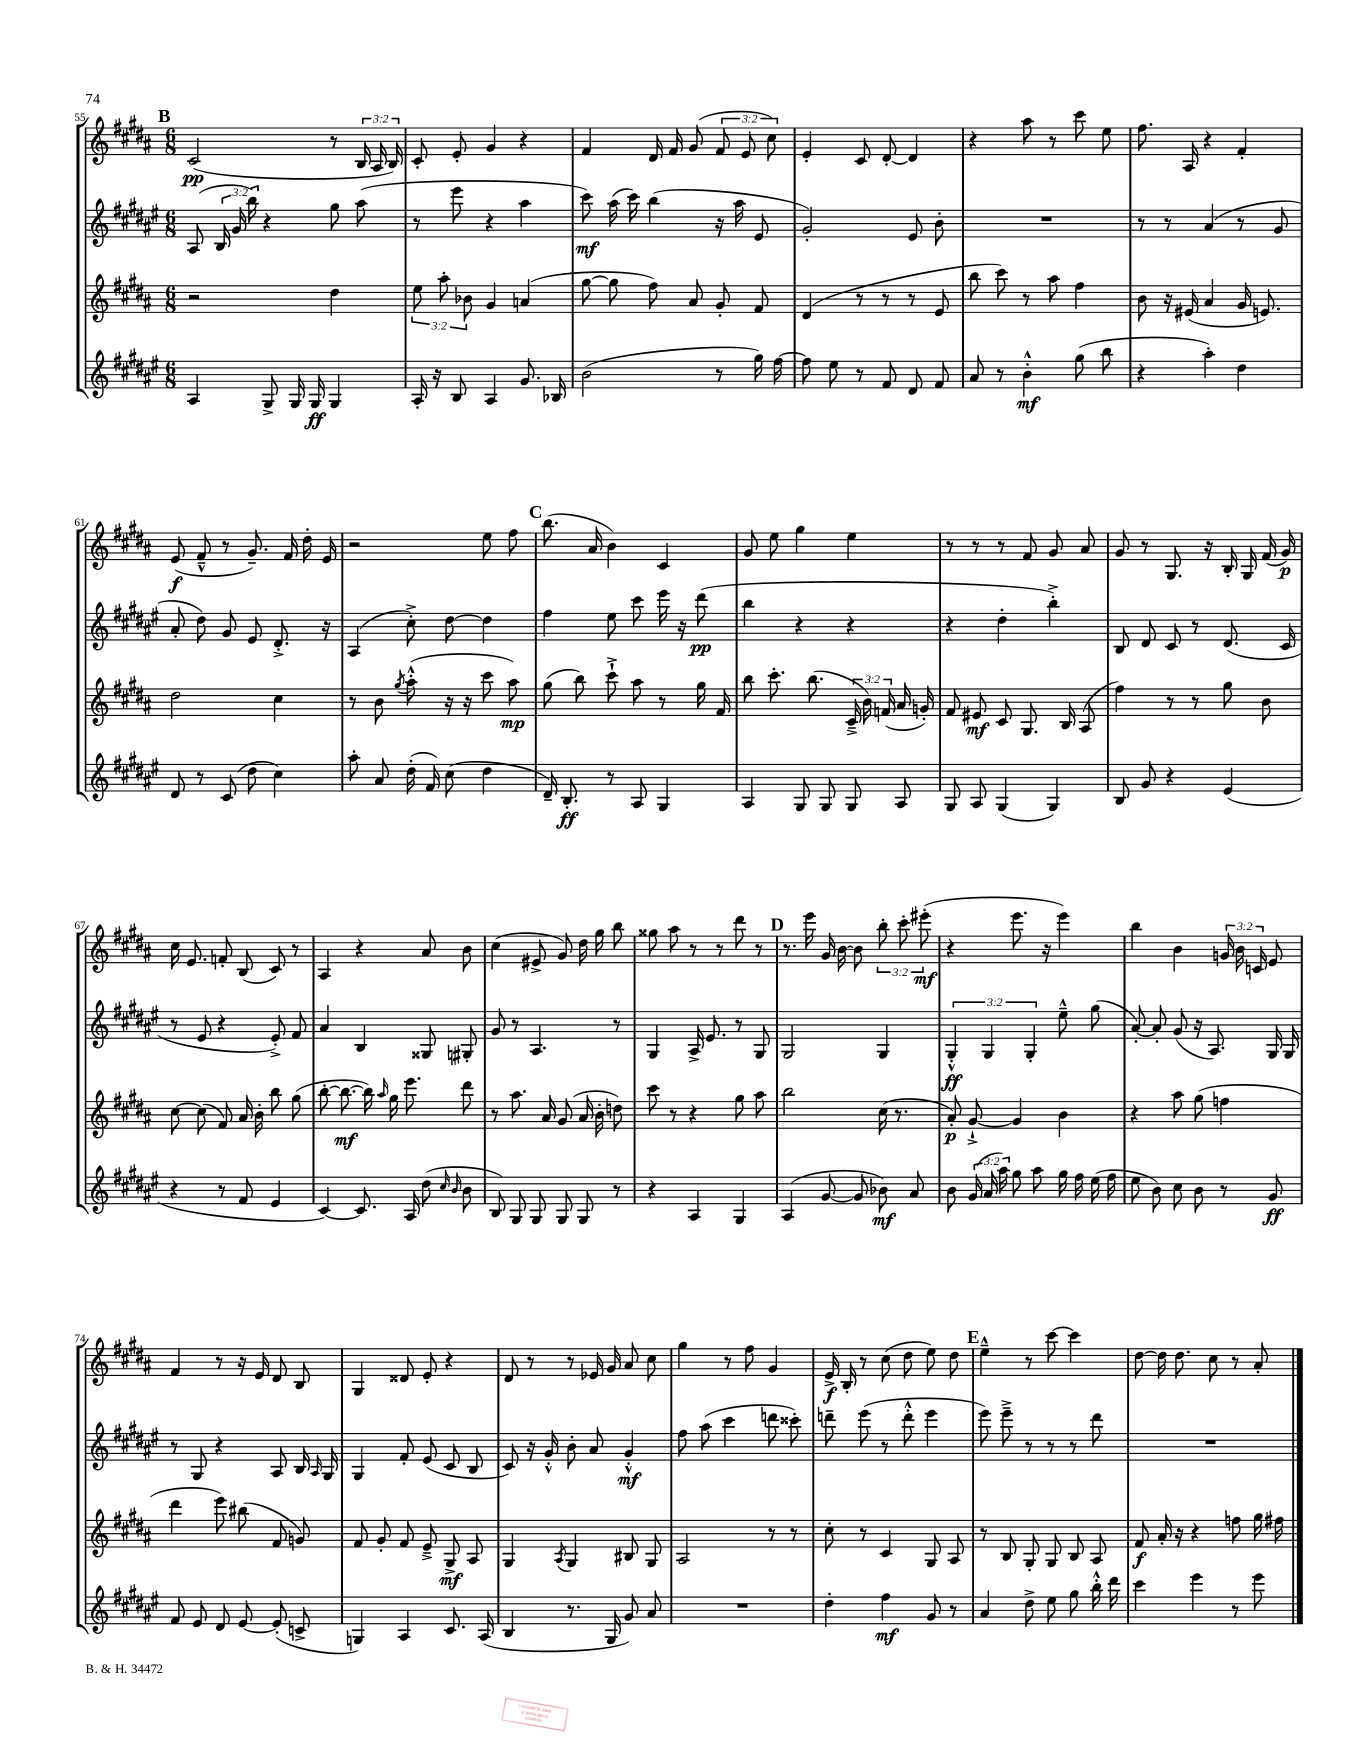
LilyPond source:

<<
\new StaffGroup <<
\new Staff = "s0" {
    \clef treble \key b \major \numericTimeSignature \time 6/8 \override Staff.TupletNumber.text = #tuplet-number::calc-fraction-text
    \autoBeamOff \mark \markup { \bold "B" } cis'2\pp( r8 \tuplet 3/2 { b16 ais16 b16) } |
    cis'8-. e'8-. gis'4 r4 |
    fis'4 dis'16 fis'16 gis'8( \tuplet 3/2 { fis'8 e'8 cis''8) } |
    e'4-. cis'8 dis'8~-. dis'4 |
    r4 ais''8 r8 cis'''8 e''8 |
    fis''8. ais16 r4 fis'4-. |
    e'8\f( fis'8---^ r8 gis'8.--) fis'16 dis''16-. e'16 |
    r2 e''8 fis''8 |
    \mark \markup { \bold "C" } b''8.( ais'16 b'4) cis'4 |
    gis'8 e''8 gis''4 e''4 |
    r8 r8 r8 fis'8 gis'8 ais'8 |
    gis'8 r8 gis8. r16 b16-. gis16 fis'16( gis'16\p) |
    cis''16 e'8. f'8-. b8( cis'8) r8 |
    ais4 r4 ais'8 b'8 |
    cis''4( eis'8-> gis'8) dis''16 gis''16 b''8 |
    gisis''8 ais''8 r8 r8 dis'''8 r8 |
    \mark \markup { \bold "D" } r8. e'''16 gis'16 b'16~ b'8 \tuplet 3/2 { b''8-. cis'''8-. eis'''8-.\mf( } |
    r4 e'''8. r16 e'''4) |
    b''4 b'4 \tuplet 3/2 { g'16 b'16 c'16 } e'8 |
    fis'4 r8 r16 e'16 dis'8 b8 |
    gis4 disis'8 e'8-. r4 |
    dis'8 r8 r8 ees'16 gis'16 ais'8 cis''8 |
    gis''4 r8 fis''8 gis'4 |
    e'16->\f b16-. r8 cis''8( dis''8 e''8) dis''8 |
    \mark \markup { \bold "E" } e''4---^ r8 cis'''8~ cis'''4 |
    dis''8~ dis''16 dis''8. cis''8 r8 ais'8-. \bar "|." |
}
\new Staff = "s1" {
    \clef treble \key fis \major \numericTimeSignature \time 6/8 \override Staff.TupletNumber.text = #tuplet-number::calc-fraction-text
    \autoBeamOff \mark \markup { \bold "B" } ais8( \tuplet 3/2 { b16 gis'16 b''16) } r4 gis''8 ais''8( |
    r8 eis'''8 r4 ais''4 |
    cis'''8\mf) ais''16( cis'''16) b''4( r16 ais''16 eis'8 |
    gis'2-.) eis'8 b'8-. |
    R2. |
    r8 r8 ais'4( r8 gis'8 |
    ais'8-. dis''8) gis'8 eis'8 dis'8.-.-> r16 |
    ais4( cis''8-.->) dis''8~ dis''4 |
    \mark \markup { \bold "C" } fis''4 eis''8 cis'''8 eis'''16 r16 dis'''8\pp( |
    b''4 r4 r4 |
    r4 dis''4-. b''4-.->) |
    b8 dis'8 cis'8 r8 dis'8.( cis'16 |
    r8 eis'8 r4 eis'8-.->) fis'8 |
    ais'4 b4 gisis8 gis8-. |
    gis'8 r8 ais4. r8 |
    gis4 ais16-> eis'8. r8 gis8 |
    \mark \markup { \bold "D" } gis2 gis4 |
    \tuplet 3/2 { gis4-.-^\ff gis4 gis4-. } eis''8---^ gis''8( |
    ais'8~-.) ais'8-. gis'8( r16 ais8.) gis16 gis16 |
    r8 gis8 r4 ais8 b16 \grace { ais16 } gis16 |
    gis4 fis'8-. eis'8( cis'8 b8 |
    cis'8) r16 gis'16-.-^ b'8-. ais'8 gis'4-.-^\mf |
    fis''8 ais''8( cis'''4 d'''8 cisis'''8-.) |
    d'''8-- eis'''8( r8 d'''8-.-^ eis'''4 |
    \mark \markup { \bold "E" } eis'''8) eis'''8---> r8 r8 r8 dis'''8 |
    R2. \bar "|." |
}
\new Staff = "s2" {
    \clef treble \key b \major \numericTimeSignature \time 6/8 \override Staff.TupletNumber.text = #tuplet-number::calc-fraction-text
    \autoBeamOff \mark \markup { \bold "B" } r2 dis''4 |
    \tuplet 3/2 { e''8 ais''8-. bes'8 } gis'4 a'4( |
    gis''8~ gis''8 fis''8) ais'8 gis'8-. fis'8 |
    dis'4( r8 r8 r8 e'8 |
    b''8 cis'''8) r8 ais''8 fis''4 |
    b'8 r16 eis'16( ais'4 gis'16 e'8.) |
    dis''2 cis''4 |
    r8 b'8 \acciaccatura { gis''8 } ais''8-.-^( r16 r16 cis'''8 ais''8\mp) |
    \mark \markup { \bold "C" } gis''8( b''8) cis'''8-!-> ais''8 r8 gis''16 fis'16 |
    b''8 cis'''8.-. b''8.( \tuplet 3/2 { cis'16---> b'16) f'16( } ais'16 g'16-.) |
    fis'8 eis'8\mf cis'8 gis8. b16 ais8( |
    fis''4) r8 r8 gis''8 b'8 |
    cis''8~ cis''8( fis'8) ais'16 b'16-. b''8 gis''8( |
    b''8~-. b''8.~\mf b''16) \grace { ais''16 } gis''16 e'''8. dis'''8 |
    r8 ais''8. ais'16 gis'8( ais'16 b'16-. d''8) |
    cis'''8 r8 r4 gis''8 ais''8 |
    \mark \markup { \bold "D" } b''2 cis''16( r8. |
    ais'8-.\p) gis'8~-!-> gis'4 b'4 |
    r4 ais''8 gis''8( f''4 |
    dis'''4 e'''8) bis''8( fis'8 g'8) |
    fis'8 gis'8-. fis'8 e'8---> gis8->\mf ais8 |
    gis4 \acciaccatura { ais8 } gis4 bis8 gis8 |
    ais2 r8 r8 |
    cis''8-. r8 cis'4 gis8 ais8 |
    \mark \markup { \bold "E" } r8 b8 gis8-. gis8 b8 ais8 |
    fis'8\f ais'16-. r16 r4 f''8 gis''16 fis''16 \bar "|." |
}
\new Staff = "s3" {
    \clef treble \key fis \major \numericTimeSignature \time 6/8 \override Staff.TupletNumber.text = #tuplet-number::calc-fraction-text
    \autoBeamOff \mark \markup { \bold "B" } ais4 gis8-> gis16 gis16\ff gis4 |
    ais16-. r16 b8 ais4 gis'8. bes16 |
    b'2( r8 gis''16) fis''16~ |
    fis''8 eis''8 r8 fis'8 dis'8 fis'8 |
    ais'8 r8 b'4-.-^\mf gis''8( b''8 |
    r4 ais''4-.) dis''4 |
    dis'8 r8 cis'8( dis''8 cis''4) |
    ais''8-. ais'8 dis''16-.( fis'16) cis''8( dis''4 |
    \mark \markup { \bold "C" } dis'16--) b8.-.\ff r8 ais8 gis4 |
    ais4 gis8 gis8 gis8 ais8 |
    gis8 ais8 gis4( gis4) |
    b8 gis'8 r4 eis'4( |
    r4 r8 fis'8 eis'4 |
    cis'4~) cis'8. ais16 dis''8( \grace { cis''16 b'16 } b'8 |
    b8) gis8 gis8 gis8 gis8 r8 |
    r4 ais4 gis4 |
    \mark \markup { \bold "D" } ais4( gis'8~ gis'8 bes'8\mf) ais'8 |
    b'8 \tuplet 3/2 { gis'16( ais'16 ais''16) } gis''8 ais''8 gis''16 fis''16 eis''16( fis''16 |
    eis''8 b'8) cis''8 b'8 r8 gis'8\ff |
    fis'8 eis'8 dis'8 eis'8~ eis'8-.( c'8-> |
    g4) ais4 cis'8. ais16( |
    b4 r8. gis16 gis'8) ais'8 |
    R2. |
    dis''4-. fis''4\mf gis'8 r8 |
    \mark \markup { \bold "E" } ais'4 dis''8-> eis''8 gis''8 b''16-.-^ dis'''16 |
    cis'''4 eis'''4 r8 eis'''8 \bar "|." |
}
>>
>>
\layout { \context { \Score currentBarNumber = #55 } }
